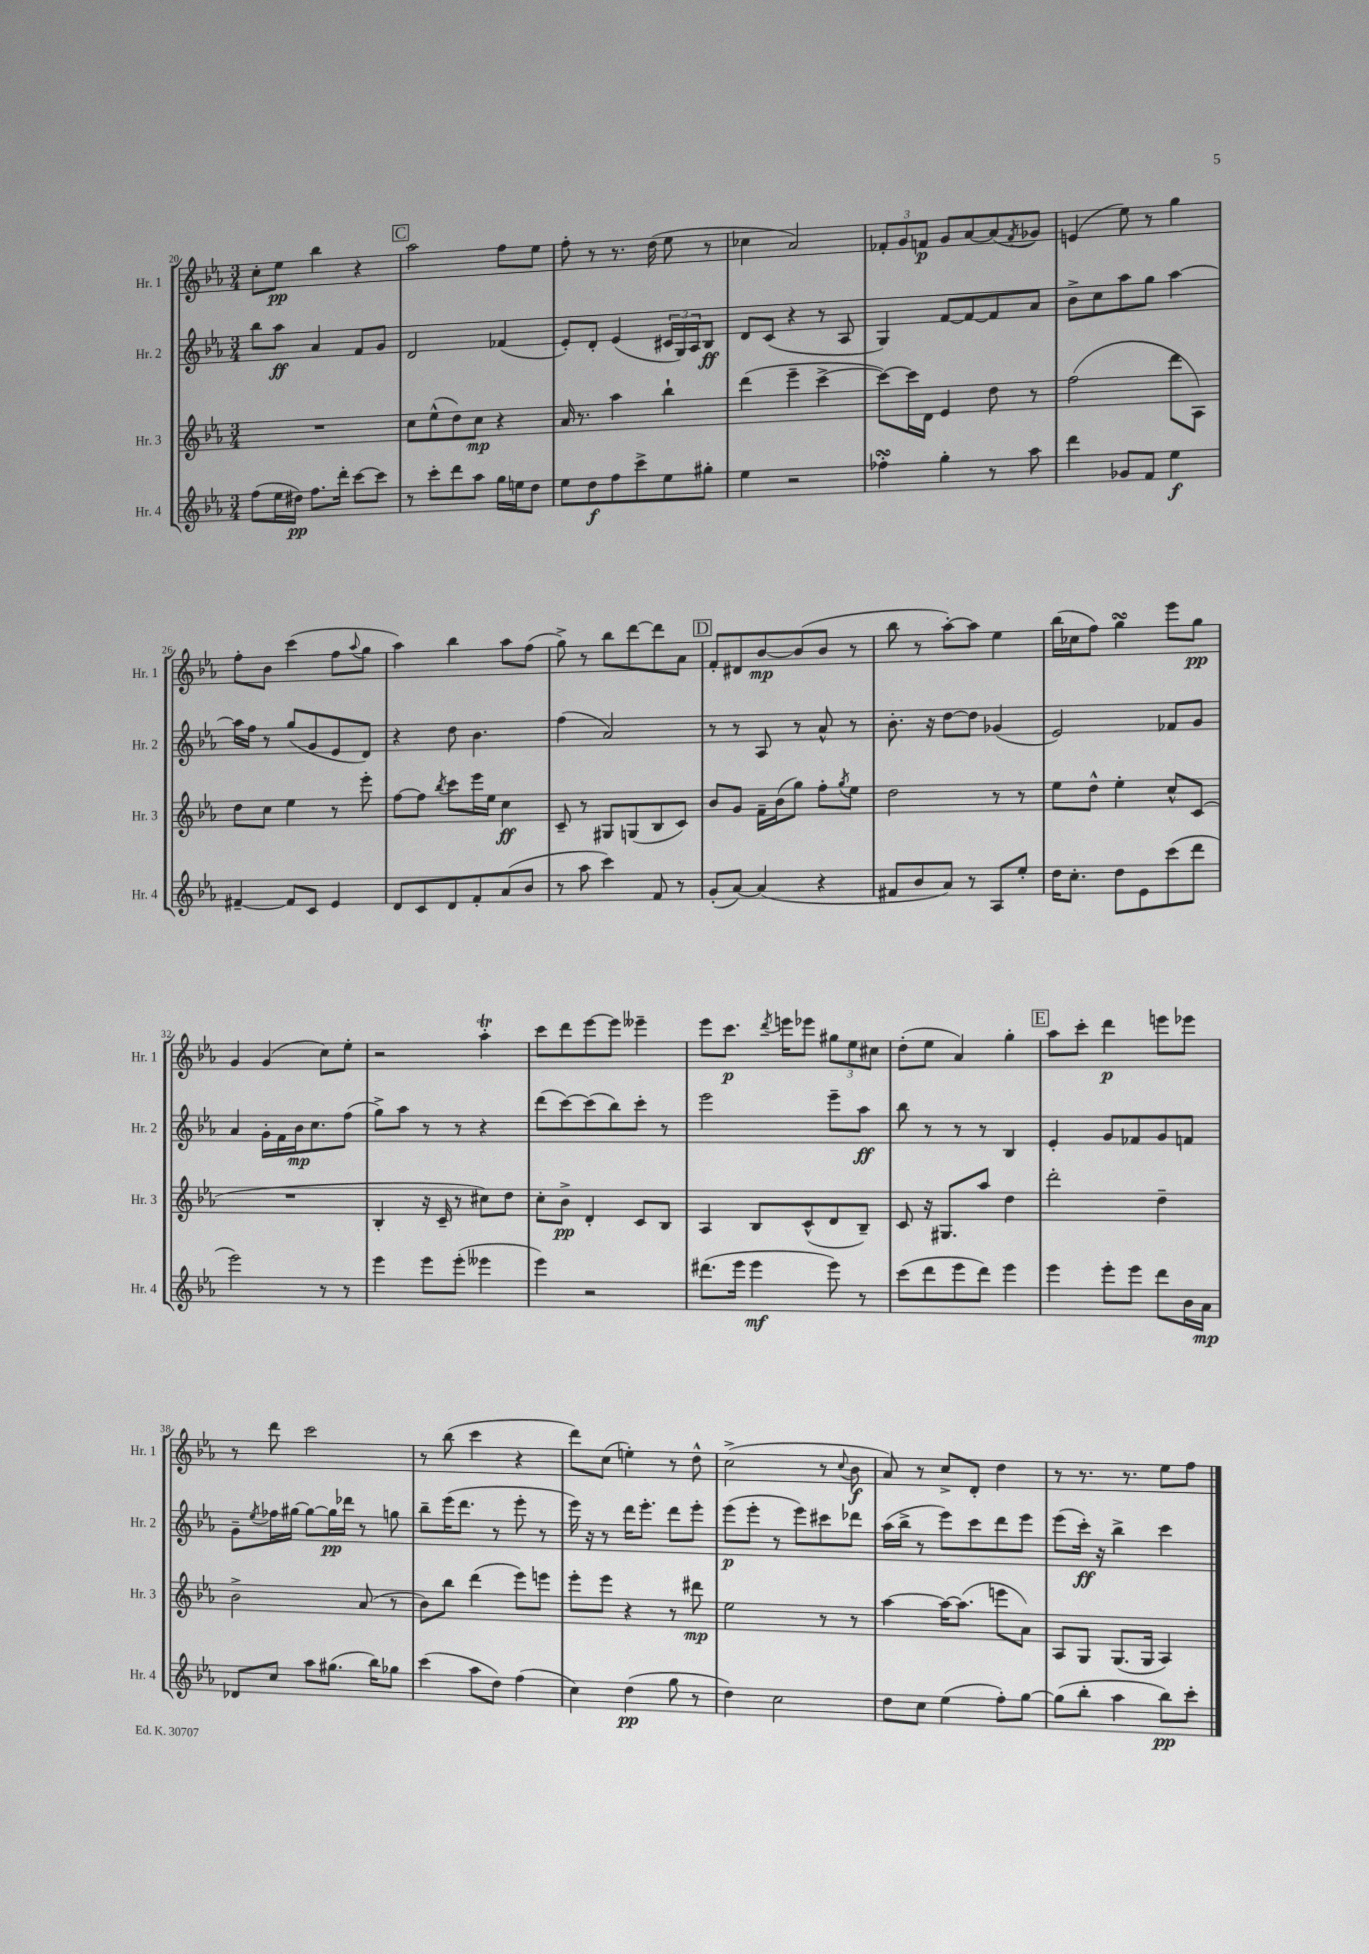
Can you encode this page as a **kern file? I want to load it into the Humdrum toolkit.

**kern	**dynam	**kern	**dynam	**kern	**dynam	**kern	**dynam
*part4	*part4	*part3	*part3	*part2	*part2	*part1	*part1
*staff4	*staff4	*staff3	*staff3	*staff2	*staff2	*staff1	*staff1
*I"Hr. 4	*	*I"Hr. 3	*	*I"Hr. 2	*	*I"Hr. 1	*
*I'Hr. 4	*	*I'Hr. 3	*	*I'Hr. 2	*	*I'Hr. 1	*
*clefG2	*	*clefG2	*	*clefG2	*	*clefG2	*
*k[b-e-a-]	*	*k[b-e-a-]	*	*k[b-e-a-]	*	*k[b-e-a-]	*
*M3/4	*	*M3/4	*	*M3/4	*	*M3/4	*
=20	=20	=20	=20	=20	=20	=20	=20
(8ff\L	.	2.r	.	8bb-\L	.	8cc'\L	.
16ee-\L	.	.	.	8aa-\J	ff	8ee-\J	pp
16dd#X\JJ)	pp	.	.	.	.	.	.
8.ff\L	.	.	.	4a-/	.	4bb-\	.
16ddd'\Jk	.	.	.	.	.	.	.
[8ccc\L	.	.	.	8f/L	.	4r	.
8ccc\J]	.	.	.	8g/J	.	.	.
!!LO:REH:place=s1:t=C
=21	=21	=21	=21	=21	=21	=21	=21
8r	.	8cc\L	.	2d/	.	2aa-\	.
8ccc'\L	.	(8ee-^^\	.	.	.	.	.
8ddd\	.	8dd\)	.	.	.	.	.
8aa-\J	.	8cc\J	mp	.	.	.	.
16gg\LL	.	4r	.	(4f-X/	.	8ff\L	.
16een\J	.	.	.	.	.	.	.
8dd\J	.	.	.	.	.	8ee-\J	.
=22	=22	=22	=22	=22	=22	=22	=22
8ee-\L	.	16a-/	.	8e-'/L)	.	8ff'\	.
.	.	8.r	.	.	.	.	.
8dd\	f	.	.	8d'/J	.	8r	.
8ff\	.	4aa-\	.	(4e-/	.	8.r	.
8ccc^\	.	.	.	.	.	.	.
.	.	.	.	.	.	(16dd\	.
8ee-\	.	4bb-`\	.	24c#X/LL	.	8ee-\	.
.	.	.	.	24G/)	.	.	.
.	.	.	.	24A-/J	.	.	.
8gg#X'\J	.	.	.	8B-/J	ff	8r	.
=23	=23	=23	=23	=23	=23	=23	=23
4ee-\	.	(4ddd\	.	8d/L	.	4cc-X\	.
.	.	.	.	(8c/J	.	.	.
2r	.	4eee-~\	.	4r	.	2a-/)	.
.	.	[4ccc^\	.	8r	.	.	.
.	.	.	.	8A-/	.	.	.
=24	=24	=24	=24	=24	=24	=24	=24
4ff-XsSSs'\	.	8ccc\L_)	.	4G/)	.	12f-X'/L	.
.	.	.	.	.	.	12g/	.
.	.	16ccc\L]	.	.	.	.	.
.	.	.	.	.	.	12fn/J	p
.	.	16d\JJ	.	.	.	.	.
4gg'\	.	4e-/	.	[8f/L	.	8g/L	.
.	.	.	.	8f/_	.	[8a-/	.
8r	.	8dd\	.	8f/]	.	(8a-/]	.
.	.	.	.	.	.	8qf/	.
8aa-\	.	8r	.	8a-/J	.	8g-X/J)	.
=25	=25	=25	=25	=25	=25	=25	=25
4ddd\	.	(2ff\	.	8b-^\L	.	(4en/	.
.	.	.	.	8cc\	.	.	.
8g-X/L	.	.	.	8aa-\	.	8ee-\)	.
8f/J	.	.	.	8gg\J	.	8r	.
4ee-\	f	8ddd\L	.	[4aa-\	.	4gg\	.
.	.	8A-\J)	.	.	.	.	.
!!LO:LB:g=z
=26	=26	=26	=26	=26	=26	=26	=26
[4f#X~/	.	8dd\L	.	16aa-\LL]	.	8ff'\L	.
.	.	.	.	16ff\JJ	.	.	.
.	.	8cc\J	.	8r	.	8b-\J	.
8f#/L]	.	4ee-\	.	(8gg/L	.	(4ccc\	.
8c/J	.	.	.	8g/	.	.	.
4e-/	.	8r	.	8e-/	.	8ff\L	.
.	.	.	.	.	.	8qqaa-/	.
.	.	8eee-'\	.	8d/J)	.	8gg\J	.
=27	=27	=27	=27	=27	=27	=27	=27
8d/L	.	[8ff\L	.	4r	.	4aa-\)	.
8c/	.	8ff\J]	.	.	.	.	.
.	.	8qbb-/	.	.	.	.	.
8d/	.	8ccc\L	.	8dd\	.	4bb-\	.
8f'/	.	16eee-\L	.	4.b-\	.	.	.
.	.	16ee-\JJ	.	.	.	.	.
(8a-/	.	4cc\	ff	.	.	8aa-\L	.
8b-/J	.	.	.	.	.	(8ff\J	.
=28	=28	=28	=28	=28	=28	=28	=28
8r	.	8c~/	.	(4ff\	.	8gg^\)	.
8aa-\	.	8r	.	.	.	8r	.
4ccc\)	.	8G#X/L	.	2a-/)	.	8bb-\L	.
.	.	(8Gn/	.	.	.	[8ddd\	.
8f/	.	8B-/	.	.	.	8ddd\]	.
8r	.	8c/J)	.	.	.	8a-\J	.
!!LO:REH:place=s1:t=D
=29	=29	=29	=29	=29	=29	=29	=29
(8g'/L	.	8b-/L	.	8r	.	8f'/L	.
[8a-/J)	.	8g/J	.	8r	.	8d#X/	.
(4a-/]	.	16f~\LL	.	8A-/	.	[8b-/	mp
.	.	(16b-\J	.	.	.	.	.
.	.	8gg\J)	.	8r	.	(8b-/]	.
4r	.	8ff'\L	.	8a-^^/	.	8b-/J	.
.	.	8qgg/	.	.	.	.	.
.	.	8ee-\J	.	8r	.	8r	.
=30	=30	=30	=30	=30	=30	=30	=30
8f#X/L	.	2dd\	.	8.b-'\	.	8bb-\	.
8b-/	.	.	.	.	.	8r	.
.	.	.	.	16r	.	.	.
8a-/J)	.	.	.	[8dd\L	.	[8aa-'\L)	.
8r	.	.	.	8dd\J]	.	8aa-\J]	.
8A-/L	.	8r	.	(4g-X/	.	4ee-\	.
8ee-'/J	.	8r	.	.	.	.	.
=31	=31	=31	=31	=31	=31	=31	=31
16dd\KL	.	8ee-\L	.	2e-/)	.	(16bb-\LL	.
8.cc'\J	.	.	.	.	.	16cc-X\J	.
.	.	8dd^^\J	.	.	.	8ff\J)	.
8dd\L	.	4ee-'\	.	.	.	4ggsSsS\	.
8e-\	.	.	.	.	.	.	.
(8ccc\	.	8cc^^/L	.	8f-X/L	.	8eee-\L	.
8ddd\J	.	(8c/J	.	8g/J	.	8gg\J	pp
!!LO:LB:g=z
=32	=32	=32	=32	=32	=32	=32	=32
2eee-\)	.	2.r	.	4a-/	.	4g/	.
.	.	.	.	16g'\LL	.	(4g/	.
.	.	.	.	16f\	.	.	.
.	.	.	.	16b-\J	mp	.	.
.	.	.	.	8.cc\	.	.	.
8r	.	.	.	.	.	8cc\L)	.
8r	.	.	.	(8ff\J	.	8ee-'\J	.
=33	=33	=33	=33	=33	=33	=33	=33
4eee-\	.	4B-'/	.	8gg^\L)	.	2r	.
.	.	.	.	8aa-\J	.	.	.
8eee-\L	.	16r	.	8r	.	.	.
.	.	16c~/	.	.	.	.	.
(8eee-'\J	.	8r	.	8r	.	.	.
4eee--X\	.	8cc#X\L)	.	4r	.	4aa-T'\	.
.	.	8dd\J	.	.	.	.	.
=34	=34	=34	=34	=34	=34	=34	=34
4eee-\)	.	8cc'\L	.	(8ddd\L	.	8ccc\L	.
.	.	8b-^\J	pp	[8ccc\)	.	8ddd\	.
2r	.	4d'/	.	(8ccc\]	.	[8eee-\	.
.	.	.	.	8bb-\)	.	8eee-\J]	.
.	.	8c/L	.	8ccc'\J	.	4eee--X~\	.
.	.	8B-/J	.	8r	.	.	.
=35	=35	=35	=35	=35	=35	=35	=35
(8.ddd#X\L	.	4A-/	.	2eee-\	.	8eee-\L	.
.	.	.	.	.	.	8.ccc\J	p
16eee-\Jk	.	.	.	.	.	.	.
4eee-\	mf	8B-/L	.	.	.	.	.
.	.	.	.	.	.	8qddd/	.
.	.	.	.	.	.	16eeen\KL	.
.	.	(8c^^/	.	.	.	8eee-X\J	.
8eee-\)	.	8d/	.	8eee-~\L	.	12gg#X\L	.
.	.	.	.	.	.	12ee-\	.
8r	.	8B-~/J)	.	8aa-\J	ff	.	.
.	.	.	.	.	.	12cc#X\J	.
=36	=36	=36	=36	=36	=36	=36	=36
(8ccc\L	.	8c/	.	8bb-\	.	(8dd'\L	.
8ddd\	.	16r	.	8r	.	8ee-\J	.
.	.	8.G#X/L	.	.	.	.	.
8eee-\	.	.	.	8r	.	4a-/)	.
8ddd\J)	.	8aa-/J	.	8r	.	.	.
4eee-\	.	4dd\	.	4B-/	.	4gg'\	.
!!LO:REH:place=s1:t=E
=37	=37	=37	=37	=37	=37	=37	=37
4eee-\	.	2ddd'\	.	4e-'/	.	8aa-\L	.
.	.	.	.	.	.	8ccc'\J	.
8eee-'\L	.	.	.	8g/L	.	4ddd\	p
8eee-\J	.	.	.	8f-X/	.	.	.
8ddd\L	.	4dd~\	.	8g/	.	8eeen\L	.
16b-\L	.	.	.	8fn/J	.	8eee-X\J	.
16a-\JJ	mp	.	.	.	.	.	.
!!LO:LB:g=z
=38	=38	=38	=38	=38	=38	=38	=38
8d-X/L	.	2b-^\	.	8g~\L	.	8r	.
.	.	.	.	8qee-/	.	.	.
8cc/J	.	.	.	16ff-X\L	.	8ddd\	.
.	.	.	.	[16gg#X\JJ	.	.	.
8aa-\L	.	.	.	8gg#\L_	.	2ccc\	.
(8.gg#X\J	.	.	.	16gg#\L]	pp	.	.
.	.	.	.	16ddd-X\JJ	.	.	.
.	.	(8a-/	.	8r	.	.	.
16bb-\KL)	.	.	.	.	.	.	.
8gg-X\J	.	8r	.	8ggn\	.	.	.
=39	=39	=39	=39	=39	=39	=39	=39
(4ccc\	.	8b-\L)	.	8bb-~\L	.	8r	.
.	.	8bb-\J	.	(16eee-\K	.	(8bb-\	.
.	.	.	.	8.ddd\J	.	.	.
8aa-\L	.	(4ddd\	.	.	.	4ccc\	.
8dd\J)	.	.	.	8r	.	.	.
(4ff\	.	8eee-\L)	.	8eee-'\	.	4r	.
.	.	8eeen\J	.	8r	.	.	.
=40	=40	=40	=40	=40	=40	=40	=40
4cc\)	.	8eee-'\L	.	16eee-\)	.	8ddd\L)	.
.	.	.	.	16r	.	.	.
.	.	8eee-\J	.	8r	.	(8cc\J	.
(4dd\	pp	4r	.	16ddd\KL	.	4een'\)	.
.	.	.	.	8.eee-'\J	.	.	.
8gg\	.	8r	.	8ddd\L	.	8r	.
8r	.	8ddd#X\	mp	8eee-'\J	.	8dd^^\	.
=41	=41	=41	=41	=41	=41	=41	=41
4dd\)	.	2ee-\	.	(8eee-\L	p	(2cc^\	.
.	.	.	.	8eee-'\J	.	.	.
2cc\	.	.	.	8r	.	.	.
.	.	.	.	8eee-\L)	.	.	.
.	.	8r	.	8ccc#X\	.	8r	.
.	.	.	.	.	.	8qqcc/	.
.	.	8r	.	8ddd-X\J	.	8b-\	f
=42	=42	=42	=42	=42	=42	=42	=42
8dd\L	.	[4aa-\	.	(16aa-\LL	.	8a-/)	.
.	.	.	.	16bb-^\JJ	.	.	.
8cc\J	.	.	.	8r	.	8r	.
(4ee-\	.	16aa-\KL_	.	8eee-\L)	.	8cc^/L	.
.	.	(8.aa-\J]	.	.	.	.	.
.	.	.	.	8ccc\	.	8d'/J	.
8ff'\L)	.	8eeen\L	.	8ddd\	.	4dd\	.
[8gg\J	.	8a-\J)	.	8eee-\J	.	.	.
=43	=43	=43	=43	=43	=43	=43	=43
(8gg\L]	.	8A-/L	.	(8eee-\L	.	8r	.
8bb-'\J	.	8G/J	.	16ccc'\Jk)	ff	8.r	.
.	.	.	.	16r	.	.	.
4aa-\	.	(8.G/L	.	4bb-^\	.	.	.
.	.	.	.	.	.	8.r	.
.	.	16G/Jk	.	.	.	.	.
8bb-\L)	pp	4A-/)	.	4ccc\	.	8ee-\L	.
8ccc'\J	.	.	.	.	.	8ff\J	.
==	==	==	==	==	==	==	==
*-	*-	*-	*-	*-	*-	*-	*-
